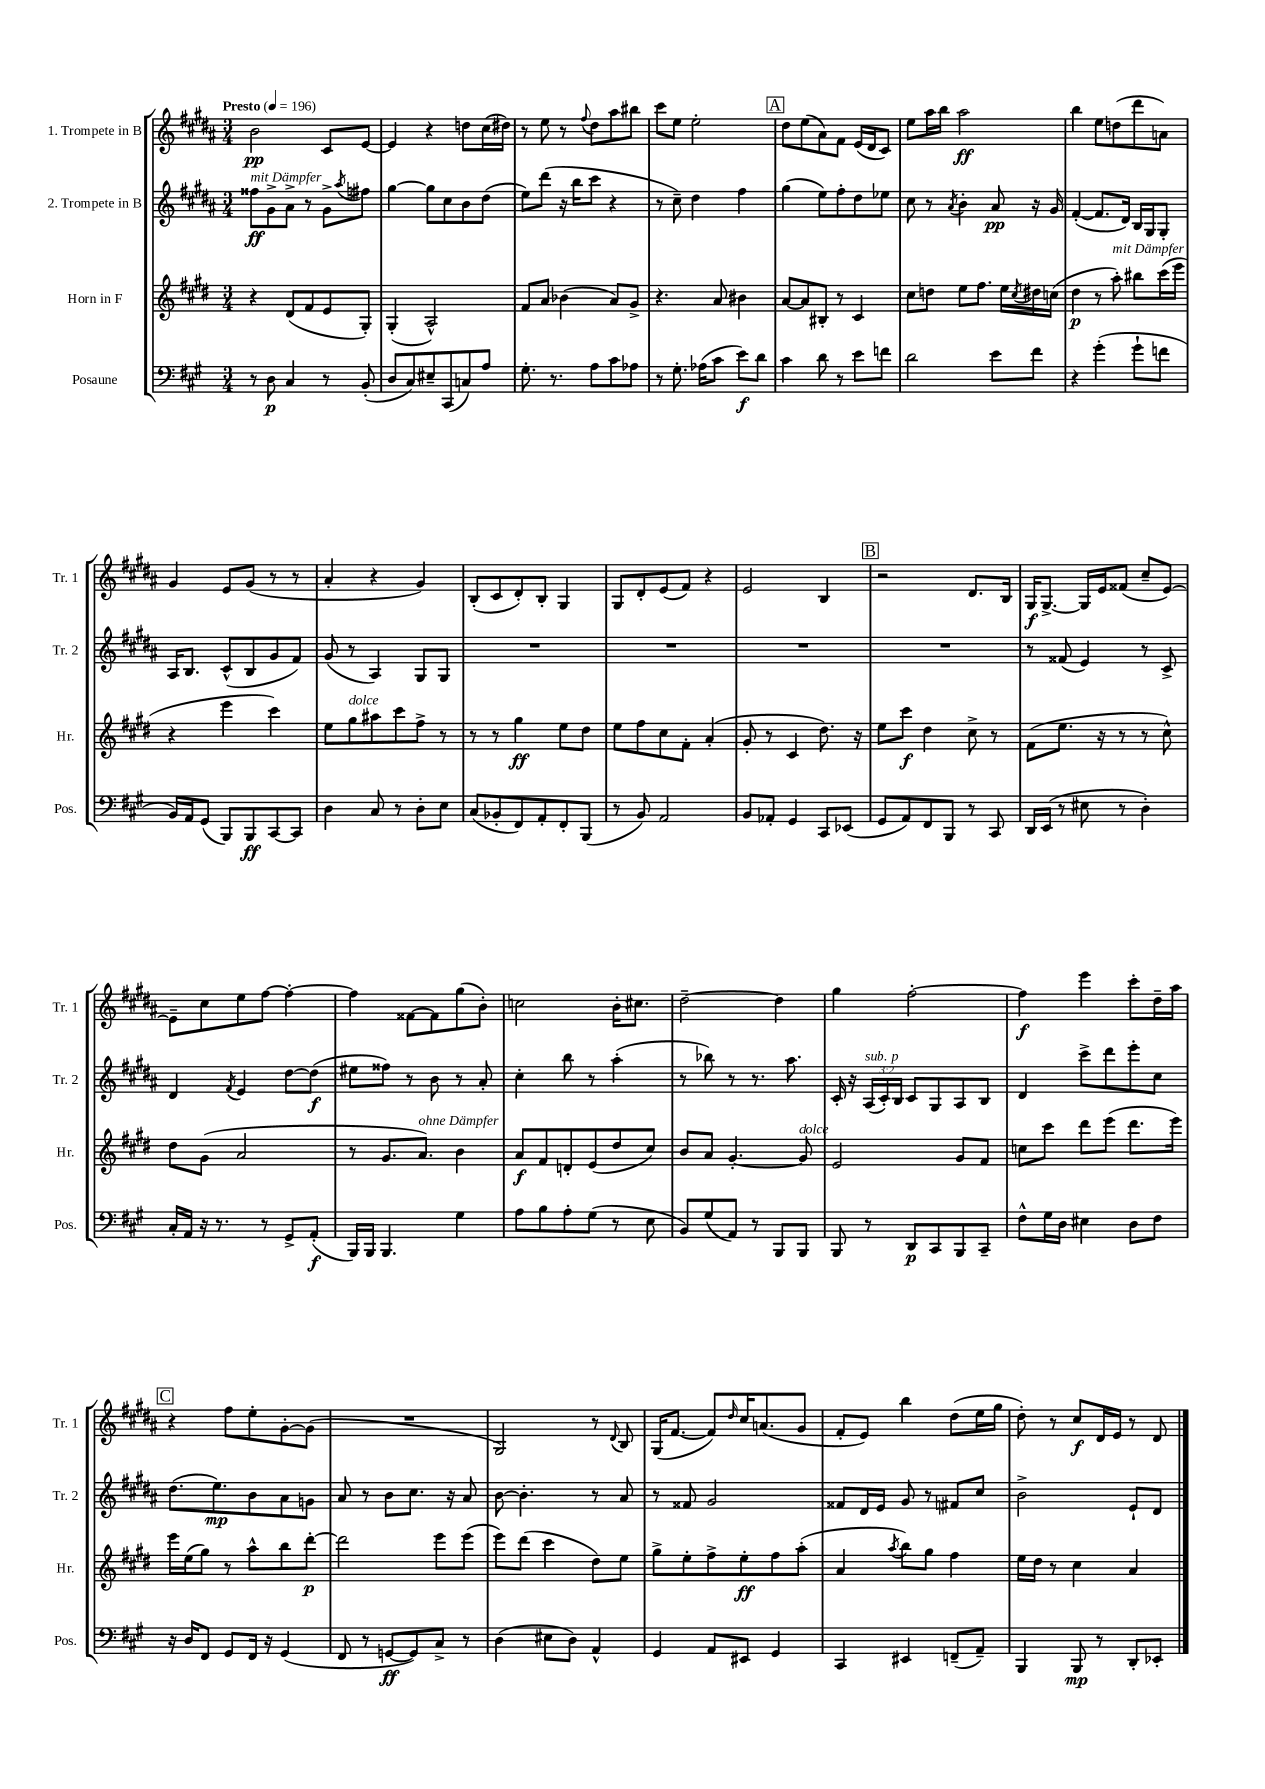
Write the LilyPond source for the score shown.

<<
\new StaffGroup <<
\new Staff = "s0" \with { instrumentName = "1. Trompete in B" shortInstrumentName = "Tr. 1" } {
    \clef treble \key b \major \numericTimeSignature \time 3/4 \tempo "Presto" 4 = 196
    b'2\pp cis'8 e'8~ |
    e'4 r4 d''8 cis''16( dis''16) |
    r8 e''8 r8 \appoggiatura { fis''8 } dis''8 ais''8 bis''8 |
    cis'''8 e''8 e''2-. |
    \mark \markup { \box "A" } dis''8 e''8( ais'8) fis'8 e'16( dis'16 cis'8) |
    e''8 ais''16 b''16 ais''2\ff |
    b''4 e''8 d''8( dis'''8 a'8) |
    gis'4 e'8 gis'8( r8 r8 |
    ais'4-. r4 gis'4) |
    b8-.( cis'8 dis'8-.) b8-. gis4 |
    gis8 dis'8-. e'8( fis'8) r4 |
    e'2 b4 |
    \mark \markup { \box "B" } r2 dis'8. b16 |
    gis16\f gis8.~-> gis16 e'16 fisis'8( cis''8-- e'8~) |
    e'8-- cis''8 e''8 fis''8~ fis''4~-. |
    fis''4 fisis'8~ fisis'8 gis''8( b'8-.) |
    c''2 b'16-. cis''8. |
    dis''2~-- dis''4 |
    gis''4 fis''2~-. |
    fis''4\f e'''4 cis'''8-. dis''16-- ais''16 |
    \mark \markup { \box "C" } r4 fis''8 e''8-. gis'8~-. gis'8( |
    R2. |
    gis2) r8 \appoggiatura { dis'8 } b8 |
    gis16( fis'8.~ fis'8) \grace { dis''16 } cis''16 a'8.( gis'8 |
    fis'8-. e'8) b''4 dis''8( e''16 gis''16 |
    dis''8-.) r8 cis''8\f dis'16 e'16 r8 dis'8 \bar "|." |
}
\new Staff = "s1" \with { instrumentName = "2. Trompete in B" shortInstrumentName = "Tr. 2" } {
    \clef treble \key b \major \numericTimeSignature \time 3/4 \override Staff.TupletNumber.text = #tuplet-number::calc-fraction-text
    fisis''8\ff^\markup { \italic "mit Dämpfer" } gis'8-> ais'8-> r8 gis'8-> \acciaccatura { ais''8 } fis''8 |
    gis''4~ gis''8 cis''8 b'8 dis''8( |
    e''8) dis'''8( r16 b''16 cis'''8 r4 |
    r8 cis''8--) dis''4 fis''4 |
    \mark \markup { \box "A" } gis''4( e''8) fis''8-. dis''8 ees''8 |
    cis''8 r8 \acciaccatura { ais'8 } b'4-. ais'8\pp r16 gis'16 |
    fis'4~-.( fis'8. dis'16) b16 gis16 gis8-. |
    ais16 b8. cis'8-^( b8 gis'8 fis'8) |
    gis'8( r8 ais4) gis8 gis8 |
    R2. |
    R2. |
    R2. |
    \mark \markup { \box "B" } R2. |
    r8 fisis'8( e'4) r8 cis'8-> |
    dis'4 \acciaccatura { fis'8 } e'4 dis''8~ dis''8\f( |
    eis''8 fisis''8) r8 b'8 r8 ais'8-. |
    cis''4-. b''8 r8 ais''4-.( |
    r8 bes''8) r8 r8. ais''8. |
    cis'16-. r16 \tuplet 3/2 { ais16^\markup { \italic "sub. p" }( cis'16-.) b16 } cis'8 gis8 ais8 b8 |
    dis'4 cis'''8-> dis'''8 e'''8-. cis''8 |
    \mark \markup { \box "C" } dis''8.( e''8.\mp) b'8 ais'8 g'8 |
    ais'8 r8 b'8 cis''8. r16 ais'8 |
    b'8~ b'4.-. r8 ais'8 |
    r8 fisis'8 gis'2 |
    fisis'8 dis'16 e'16 gis'8 r8 fis'8 cis''8 |
    b'2-> e'8-! dis'8 \bar "|." |
}
\new Staff = "s2" \with { instrumentName = "Horn in F" shortInstrumentName = "Hr." } {
    \clef treble \key e \major \numericTimeSignature \time 3/4
    r4 dis'8( fis'8 e'8 gis8-.) |
    gis4-.( a2-^) |
    fis'8 a'8 bes'4( a'8) gis'8-> |
    r4. a'8 bis'4 |
    \mark \markup { \box "A" } a'8~ a'8 bis8-. r8 cis'4 |
    cis''8 d''8 e''8 fis''8. e''16 \acciaccatura { cis''8 } dis''16 c''16( |
    dis''4\p r8 a''8-.^\markup { \italic "mit Dämpfer" }) bis''8 cis'''16( e'''16 |
    r4 e'''4 cis'''4) |
    e''8 gis''8^\markup { \italic "dolce" } ais''8 cis'''8 fis''8-> r8 |
    r8 r8 gis''4\ff e''8 dis''8 |
    e''8 fis''8 cis''8 fis'8-. a'4-.( |
    gis'8-. r8 cis'4 dis''8.) r16 |
    \mark \markup { \box "B" } e''8 cis'''8\f dis''4 cis''8-> r8 |
    fis'8( e''8. r16 r8 r8 cis''8-^) |
    dis''8 gis'8( a'2 |
    r8 gis'8. a'8.^\markup { \italic "ohne Dämpfer" }) b'4 |
    a'8\f fis'8 d'8-. e'8( dis''8 cis''8) |
    b'8 a'8 gis'4.~-. gis'8^\markup { \italic "dolce" } |
    e'2 gis'8 fis'8 |
    c''8 cis'''8 dis'''8 e'''8( dis'''8. e'''16) |
    \mark \markup { \box "C" } e'''16 e''16( gis''8) r8 a''8-^ b''8 dis'''8~-.\p |
    dis'''2 e'''8 e'''8( |
    e'''8) dis'''8( cis'''4 dis''8) e''8 |
    gis''8-> e''8-. fis''8-> e''8-.\ff fis''8 a''8-.( |
    a'4 \acciaccatura { a''8 } b''8) gis''8 fis''4 |
    e''16 dis''16 r8 cis''4 a'4 \bar "|." |
}
\new Staff = "s3" \with { instrumentName = "Posaune" shortInstrumentName = "Pos." } {
    \clef bass \key a \major \numericTimeSignature \time 3/4
    r8 d8\p cis4 r8 b,8-.( |
    d8 cis8) eis8-- cis,8( c8) a8 |
    gis8.-. r8. a8 cis'8 aes8 |
    r8 gis8.-. aes16( cis'8 e'8\f) d'8 |
    \mark \markup { \box "A" } cis'4 d'8 r8 e'8 f'8 |
    d'2 e'8 fis'8 |
    r4 gis'4-.( gis'8-! f'8 |
    b,16) a,16 gis,8( b,,8) b,,8\ff cis,8~ cis,8 |
    d4 cis8 r8 d8-. e8 |
    cis8( bes,8-. fis,8) a,8-. fis,8-. b,,8( |
    r8 b,8) a,2 |
    b,8 aes,8-. gis,4 cis,8 ees,8( |
    \mark \markup { \box "B" } gis,8 a,8) fis,8 b,,8 r8 cis,8 |
    d,16 e,16( r8 eis8 r8 d4-.) |
    cis16-. a,16 r16 r8. r8 gis,8-> a,8-.\f( |
    b,,16) b,,16 b,,4. gis4 |
    a8 b8 a8-. gis8( r8 e8 |
    b,8) gis8( a,8) r8 b,,8 b,,8 |
    b,,8 r8 d,8\p cis,8 b,,8 cis,8-- |
    fis8-^ gis16 d16 eis4 d8 fis8 |
    \mark \markup { \box "C" } r16 d16 fis,8 gis,8 fis,16 r16 gis,4( |
    fis,8 r8 g,8~\ff g,8) cis8-> r8 |
    d4( eis8 d8) a,4-^ |
    gis,4 a,8 eis,8 gis,4 |
    cis,4 eis,4 f,8--( a,8--) |
    b,,4 b,,8\mp r8 d,8-. ees,8-. \bar "|." |
}
>>
>>
\layout { \context { \Score \remove "Bar_number_engraver" } }
